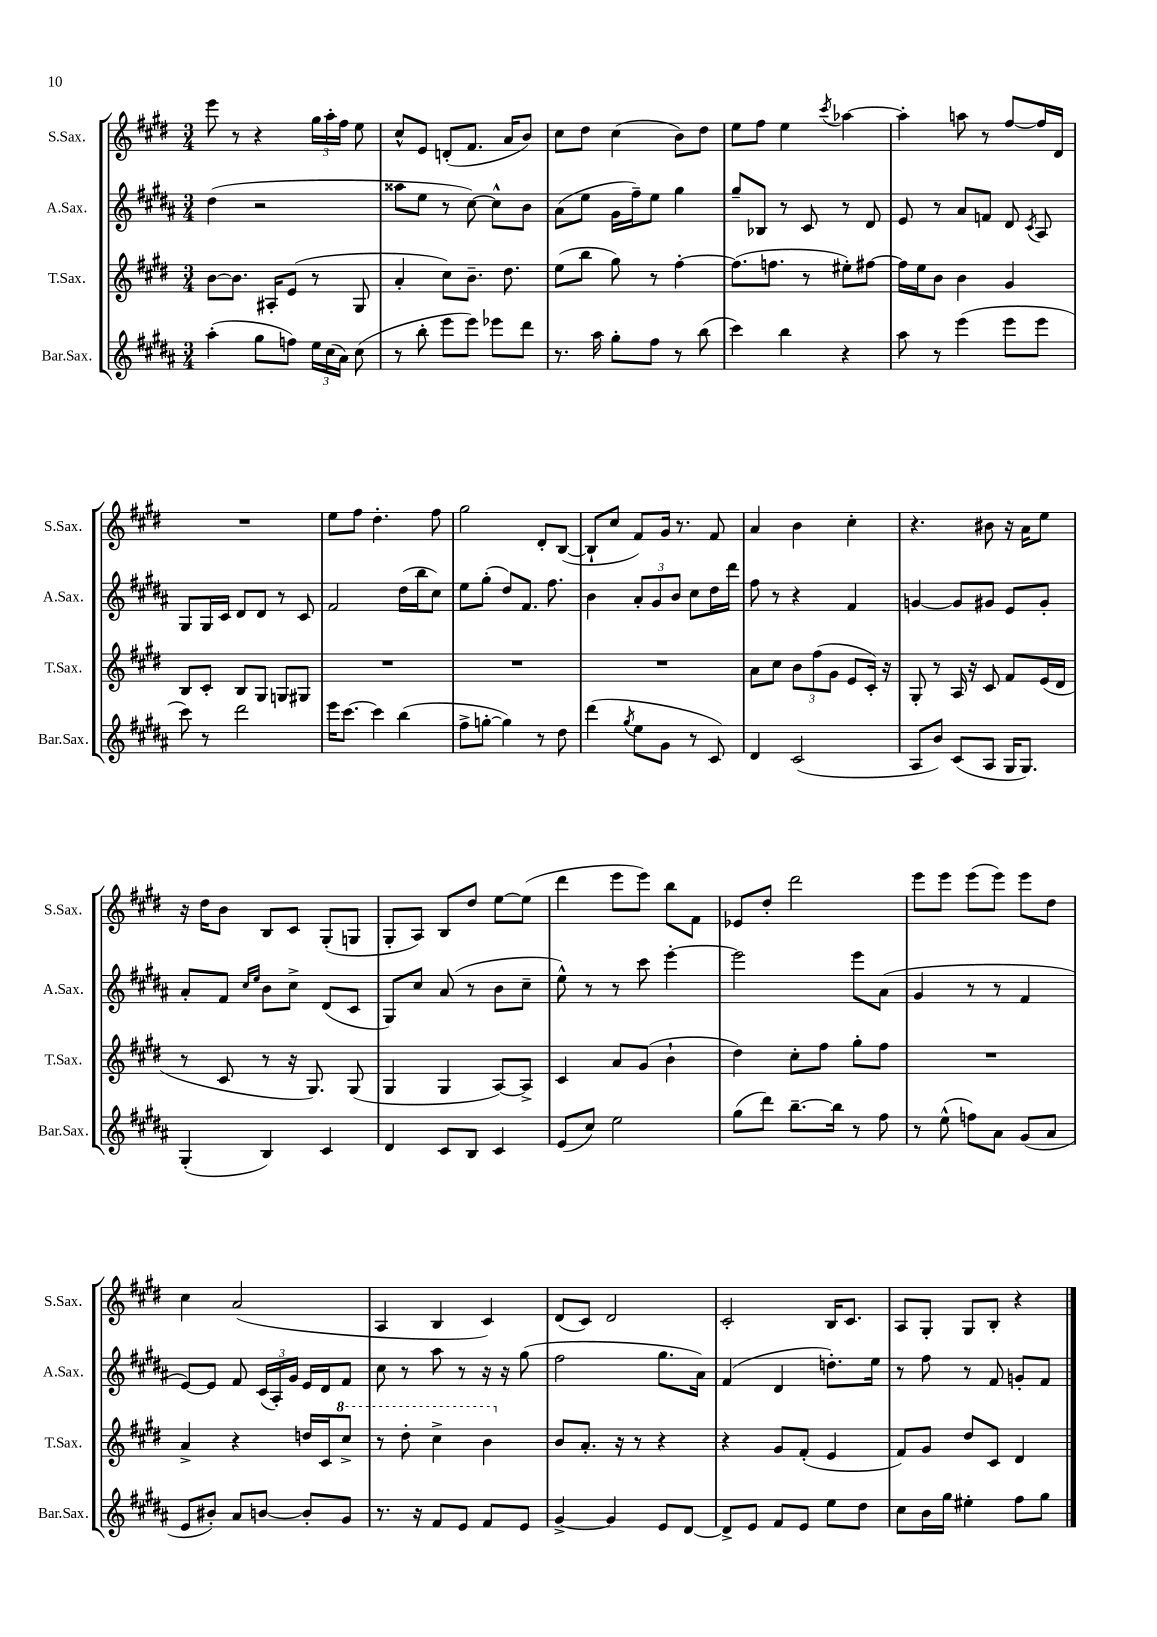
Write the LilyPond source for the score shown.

<<
\new StaffGroup <<
\new Staff = "s0" \with { instrumentName = "S.Sax." shortInstrumentName = "S.Sax." } {
    \clef treble \key e \major \numericTimeSignature \time 3/4
    \autoBeamOff e'''8 r8 r4 \tuplet 3/2 { gis''16[ a''16-. fis''16] } e''8 |
    cis''8[-^ e'8] d'8[-.( fis'8.] a'16[ b'8]) |
    cis''8[ dis''8] cis''4( b'8[) dis''8] |
    e''8[ fis''8] e''4 \acciaccatura { cis'''8 } aes''4~ |
    aes''4-. a''8 r8 fis''8[~ fis''16 dis'16] |
    R2. |
    e''8[ fis''8] dis''4.-. fis''8 |
    gis''2 dis'8[-. b8]~( |
    b8[-! cis''8] fis'8[) gis'16] r8. fis'8 |
    a'4 b'4 cis''4-. |
    r4. bis'8 r16 a'16[ e''8] |
    r16 dis''16[ b'8] b8[ cis'8] gis8[-.( g8] |
    gis8[-. a8]) b8[ dis''8] e''8[~ e''8]( |
    dis'''4 e'''8[ e'''8]) b''8[ fis'8] |
    ees'8[ dis''8]-. dis'''2 |
    e'''8[ e'''8] e'''8[( e'''8]) e'''8[ dis''8] |
    cis''4 a'2( |
    a4 b4 cis'4) |
    dis'8[( cis'8]) dis'2 |
    cis'2-. b16[ cis'8.] |
    a8[ gis8]-. gis8[ b8]-. r4 \bar "|." |
}
\new Staff = "s1" \with { instrumentName = "A.Sax." shortInstrumentName = "A.Sax." } {
    \clef treble \key b \major \numericTimeSignature \time 3/4
    \autoBeamOff dis''4( r2 |
    aisis''8[ e''8] r8 cis''8~) cis''8[-^ b'8] |
    ais'8[( e''8] gis'16[ fis''16--) e''8] gis''4 |
    gis''8[-- bes8] r8 cis'8 r8 dis'8 |
    e'8 r8 ais'8[ f'8] dis'8 \acciaccatura { cis'8 } ais8 |
    gis8[ gis16 cis'16] dis'8[ dis'8] r8 cis'8 |
    fis'2 dis''16[( b''16 cis''8]) |
    e''8[ gis''8]-.( dis''8[) fis'8.] fis''8. |
    b'4 \tuplet 3/2 { ais'8[-. gis'8 b'8] } cis''8[ dis''16 dis'''16] |
    fis''8 r8 r4 fis'4 |
    g'4~ g'8[ gis'8] e'8[ gis'8]-. |
    ais'8[-. fis'8] \grace { cis''16[ e''16] } b'8[ cis''8]-> dis'8[( cis'8] |
    gis8[) cis''8] ais'8( r8 b'8[ cis''8]-- |
    e''8-^) r8 r8 cis'''8 e'''4~-. |
    e'''2 e'''8[ ais'8]( |
    gis'4 r8 r8 fis'4 |
    e'8[~) e'8] fis'8 \tuplet 3/2 { cis'16[( ais16-.) gis'16] } e'16[ dis'16 fis'8] |
    cis''8 r8 ais''8 r8 r16 r16 gis''8( |
    fis''2 gis''8.[ ais'16]) |
    fis'4( dis'4 d''8.[-.) e''16] |
    r8 fis''8 r8 fis'8 g'8[-. fis'8] \bar "|." |
}
\new Staff = "s2" \with { instrumentName = "T.Sax." shortInstrumentName = "T.Sax." } {
    \clef treble \key e \major \numericTimeSignature \time 3/4
    \autoBeamOff b'8[~ b'8.] ais16[-. e'8]( r8 gis8 |
    a'4-. cis''8[) b'8.]-- dis''8. |
    e''8[( b''8] gis''8) r8 fis''4~-. |
    fis''8.[( f''8.] r8 eis''8[-.) fis''8]~ |
    fis''16[ e''16 b'8] b'4 gis'4 |
    b8[ cis'8]-. b8[ gis8] g8[ gis8] |
    R2. |
    R2. |
    R2. |
    a'8[ cis''8] \tuplet 3/2 { b'8[ fis''8( gis'8] } e'8[ cis'16]-.) r16 |
    gis8-. r8 a16 r16 cis'8 fis'8[ e'16( dis'16] |
    r8 cis'8 r8 r16 gis8.) gis8( |
    gis4 gis4 a8[~) a8]-> |
    cis'4 a'8[ gis'8]( b'4-! |
    dis''4) cis''8[-. fis''8] gis''8[-. fis''8] |
    R2. |
    a'4-> r4 d''16[ cis'16 \ottava #1 cis'''8]-> |
    r8 dis'''8-. cis'''4-> b''4 \ottava #0 |
    b'8[ a'8.]-. r16 r8 r4 |
    r4 gis'8[ fis'8]-.( e'4 |
    fis'8[) gis'8] dis''8[ cis'8] dis'4 \bar "|." |
}
\new Staff = "s3" \with { instrumentName = "Bar.Sax." shortInstrumentName = "Bar.Sax." } {
    \clef treble \key b \major \numericTimeSignature \time 3/4
    \autoBeamOff ais''4-.( gis''8[ f''8]) \tuplet 3/2 { e''16[ cis''16( ais'16]) } cis''8( |
    r8 b''8-. e'''8[ e'''8]) ees'''8[ dis'''8] |
    r8. ais''16 gis''8[-. fis''8] r8 b''8( |
    cis'''4) b''4 r4 |
    ais''8 r8 e'''4( e'''8[ e'''8] |
    cis'''8) r8 dis'''2 |
    e'''16[ cis'''8.]~ cis'''4 b''4( |
    fis''8[-> g''8]~-. g''4) r8 dis''8 |
    dis'''4( \acciaccatura { gis''8 } e''8[ gis'8] r8 cis'8) |
    dis'4 cis'2( |
    ais8[ b'8]) cis'8[( ais8] gis16[ gis8.]) |
    gis4-.( b4) cis'4 |
    dis'4 cis'8[ b8] cis'4 |
    e'8[( cis''8]) e''2 |
    gis''8[( dis'''8]) b''8.[~-- b''16] r8 fis''8 |
    r8 e''8-^( f''8[) ais'8] gis'8[( ais'8] |
    e'8[ bis'8]-.) ais'8[ b'8]~ b'8[-. gis'8] |
    r8. r16 fis'8[ e'8] fis'8[ e'8] |
    gis'4~-> gis'4 e'8[ dis'8]~ |
    dis'8[-> e'8] fis'8[ e'8] e''8[ dis''8] |
    cis''8[ b'16 gis''16] eis''4-. fis''8[ gis''8] \bar "|." |
}
>>
>>
\layout { \context { \Score \remove "Bar_number_engraver" } }
